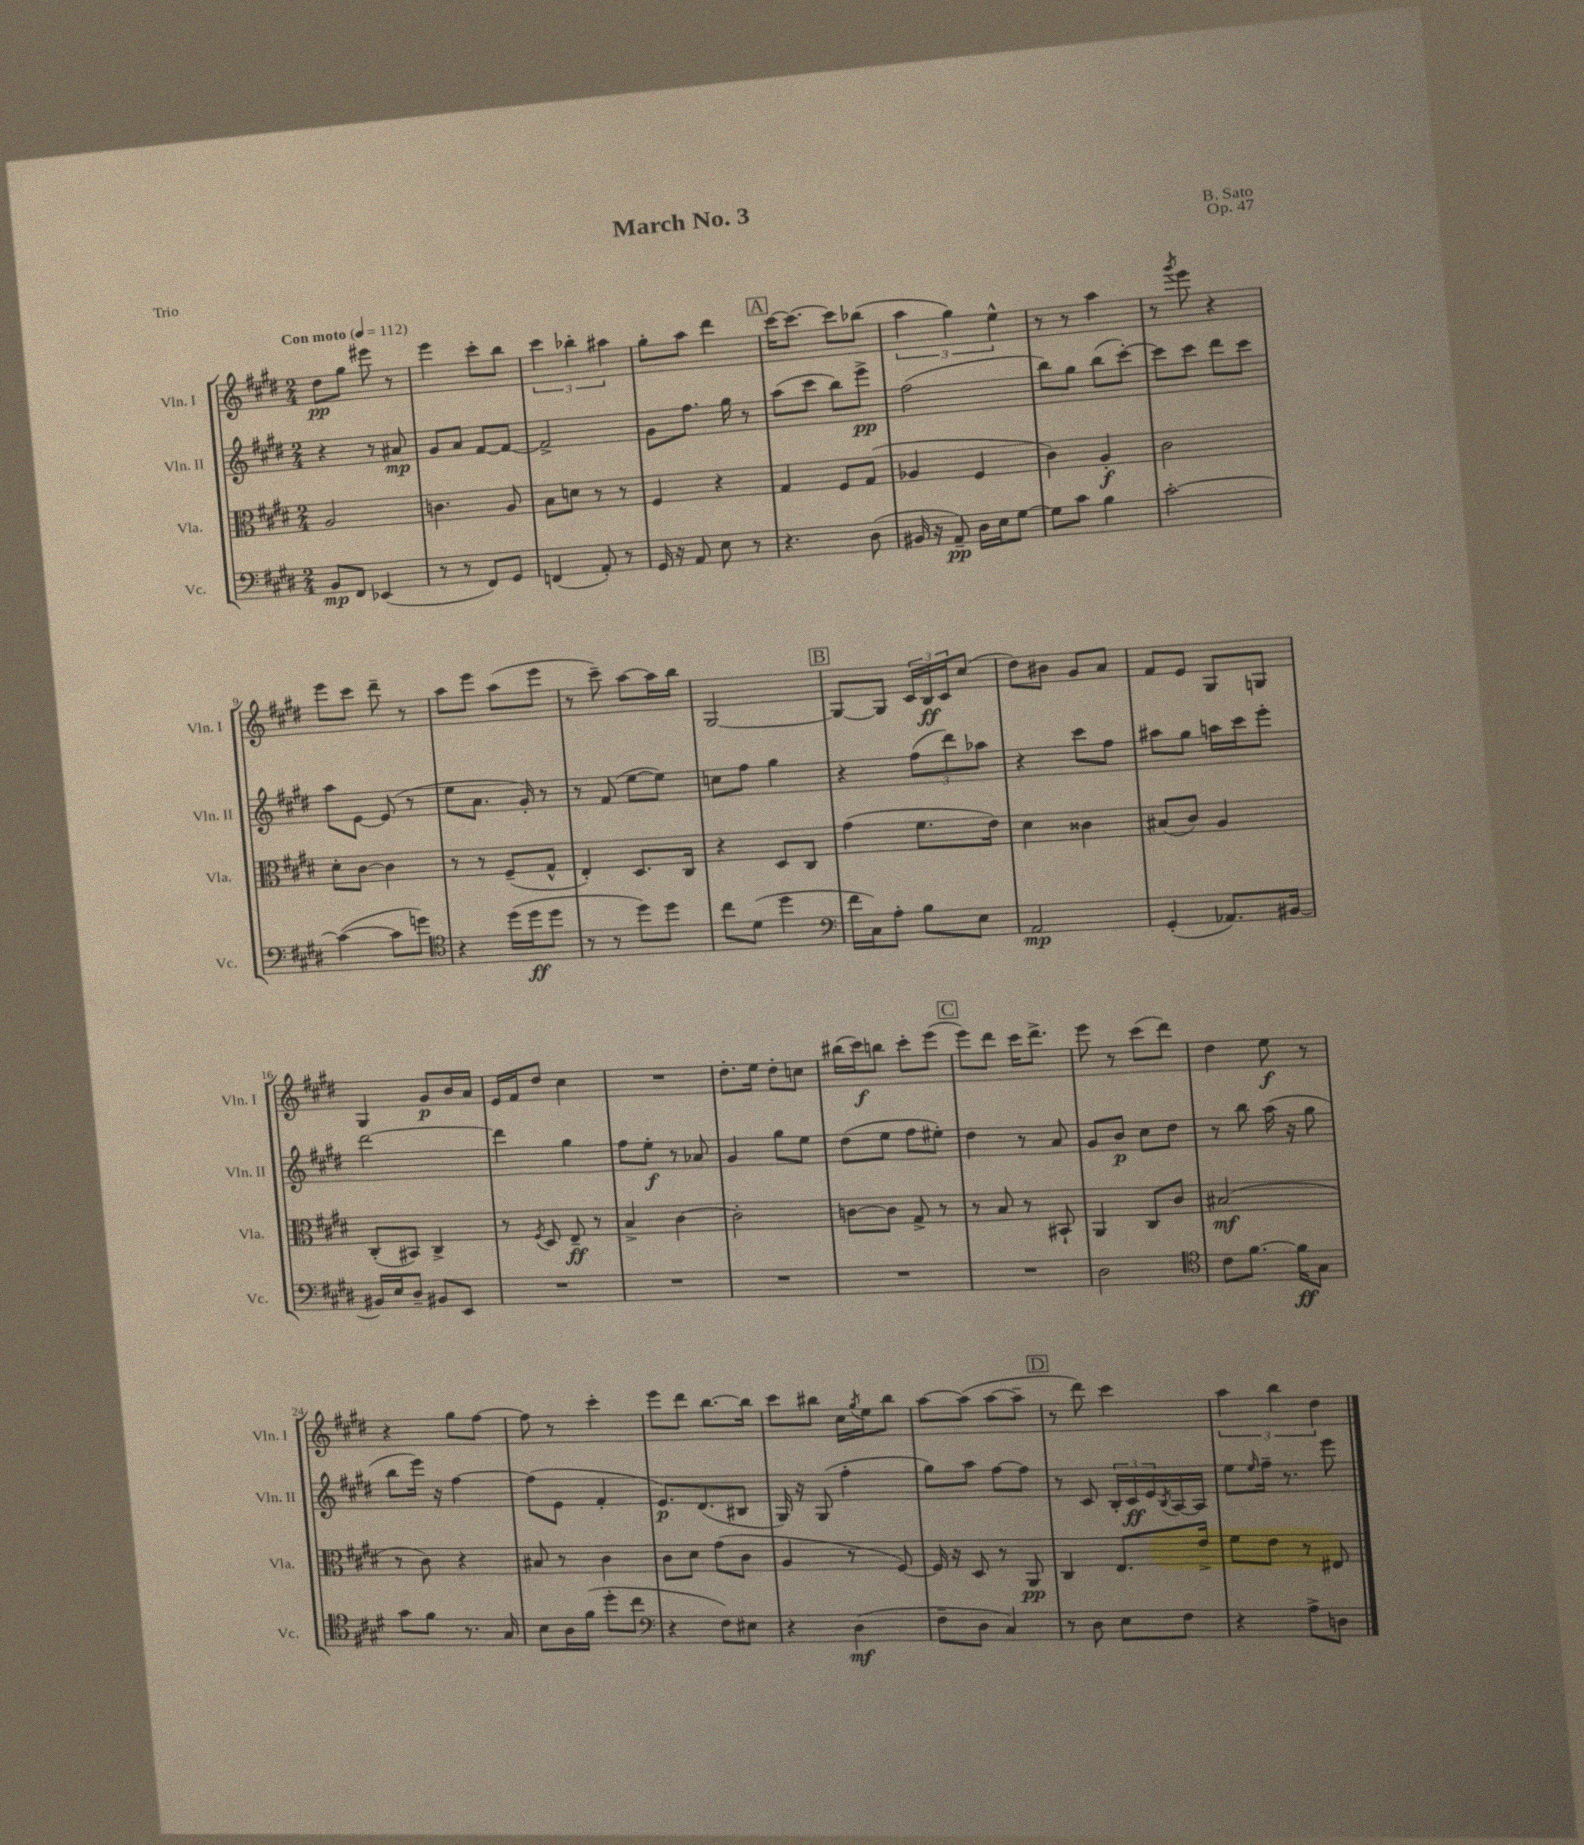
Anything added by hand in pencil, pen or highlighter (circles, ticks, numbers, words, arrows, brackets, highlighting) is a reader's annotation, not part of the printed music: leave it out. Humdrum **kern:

**kern	**dynam	**kern	**dynam	**kern	**dynam	**kern	**dynam
*part4	*part4	*part3	*part3	*part2	*part2	*part1	*part1
*staff4	*staff4	*staff3	*staff3	*staff2	*staff2	*staff1	*staff1
*I"Vc.	*	*I"Vla.	*	*I"Vln. II	*	*I"Vln. I	*
*I'Vc.	*	*I'Vla.	*	*I'Vln. II	*	*I'Vln. I	*
*clefF4	*	*clefC3	*	*clefG2	*	*clefG2	*
*k[f#c#g#d#]	*	*k[f#c#g#d#]	*	*k[f#c#g#d#]	*	*k[f#c#g#d#]	*
*M2/4	*	*M2/4	*	*M2/4	*	*M2/4	*
*MM112	*	*MM112	*	*MM112	*	*MM112	*
=1	=1	=1	=1	=1	=1	=1	=1
!	!	!	!	!	!	!LO:TX:a:B:t=Con moto	!
8BB/L	mp	2A/	.	4r	.	8dd#\L	pp
8FF#/J	.	.	.	.	.	8gg#\J	.
(4EE-X/	.	.	.	8r	.	8eee#X\	.
.	.	.	.	8a#X/	mp	8r	.
=2	=2	=2	=2	=2	=2	=2	=2
8r	.	4.cn\	.	8g#/L	.	4eee\	.
8r	.	.	.	8a/J	.	.	.
8FF#/L)	.	.	.	[8f#/L	.	8ccc#'\L	.
8GG#/J	.	8A/	.	8f#/J_	.	8bb\J	.
=3	=3	=3	=3	=3	=3	=3	=3
(4FFn/	.	8B\L	.	2f#^/]	.	6ccc#\	.
.	.	8dn\J	.	.	.	.	.
.	.	.	.	.	.	6bb-X'\	.
8AA'/)	.	8r	.	.	.	.	.
.	.	.	.	.	.	6aa#X\	.
8r	.	8r	.	.	.	.	.
=4	=4	=4	=4	=4	=4	=4	=4
16GG#/	.	4F#/	.	8g#\L	.	8gg#'\L	.
16r	.	.	.	.	.	.	.
8AA/	.	.	.	8.ff#\J	.	8aa\J	.
8E\	.	4r	.	.	.	4ddd#\	.
.	.	.	.	16gg#\	.	.	.
8r	.	.	.	8r	.	.	.
!!LO:REH:place=s1:t=A
=5	=5	=5	=5	=5	=5	=5	=5
4.r	.	4G#/	.	(8aa\L	.	[16ccc#\KL	.
.	.	.	.	.	.	8.ccc#\J_	.
.	.	.	.	8ccc#\J	.	.	.
.	.	8F#/L	.	8bb\L)	.	8ccc#\L]	.
(8D#\	.	(8G#/J	.	8eee^\J	pp	(8bb-X\J	.
=6	=6	=6	=6	=6	=6	=6	=6
16BB#X/	.	4A-X/	.	(2ff#\	.	6aa\	.
16r	.	.	.	.	.	.	.
8AA~/)	pp	.	.	.	.	.	.
.	.	.	.	.	.	6gg#\)	.
16D#\LL	.	4F#/	.	.	.	.	.
16E\J	.	.	.	.	.	.	.
.	.	.	.	.	.	6ee^^\	.
[8G#\J	.	.	.	.	.	.	.
=7	=7	=7	=7	=7	=7	=7	=7
8G#\L]	.	4c#\)	.	8bb\L)	.	8r	.
8c#\J	.	.	.	8gg#\J	.	8r	.
4B\	.	4A'/	f	(8bb\L	.	4aa\	.
.	.	.	.	[8ccc#'\J)	.	.	.
=8	=8	=8	=8	=8	=8	=8	=8
[2c#'\	.	2c#\	.	8ccc#\L]	.	8r	.
.	.	.	.	.	.	8qggg#/	.
.	.	.	.	8ccc#\J	.	8eee\	.
.	.	.	.	8ddd#\L	.	4r	.
.	.	.	.	8ccc#\J	.	.	.
!!LO:LB:g=z
=9	=9	=9	=9	=9	=9	=9	=9
(4c#\_	.	8d#'\L	.	8aa\L	.	8eee\L	.
.	.	[8c#\J	.	[8e\J	.	8ccc#\J	.
8c#\L]	.	4c#\]	.	(8e/]	.	8ddd#~\	.
8gn\J)	.	.	.	8r	.	8r	.
=10	=10	=10	=10	=10	=10	=10	=10
*clefC4	*	*	*	*	*	*	*
4r	.	8r	.	8ee\L	.	8aa\L	.
.	.	8r	.	8.a\J	.	8eee\J	.
(16dd#\LL	.	(8F#~/L	.	.	.	(8aa\L	.
16dd#\J	ff	.	.	16g#'/)	.	.	.
8dd#\J	.	8G#^^/J	.	8r	.	8eee\J	.
=11	=11	=11	=11	=11	=11	=11	=11
8r	.	4E'/)	.	8r	.	8r	.
8r	.	.	.	(8f#/	.	8ccc#~\)	.
8dd#\L)	.	8.D#/L	.	[8ee\L	.	[8aa\L	.
8dd#\J	.	.	.	8ee\J])	.	16aa\L]	.
.	.	16C#/Jk	.	.	.	16bb\JJ	.
=12	=12	=12	=12	=12	=12	=12	=12
8cc#\L	.	4r	.	8ccn\L	.	[2G#/	.
(8d#\J	.	.	.	8ff#\J	.	.	.
4dd#\	.	8D#/L	.	4gg#\	.	.	.
.	.	8C#/J	.	.	.	.	.
!!LO:REH:place=s1:t=B
=13	=13	=13	=13	=13	=13	=13	=13
*clefF4	*	*	*	*	*	*	*
16f#\LL	.	(4g#\	.	4r	.	8G#/L_	.
16C#\J)	.	.	.	.	.	.	.
8A'\J	.	.	.	.	.	8G#/J]	.
8B\L	.	8.f#\L	.	(12ff#\L	.	24c#/LL	.
.	.	.	.	.	.	24B/	ff
.	.	.	.	12ddd#\)	.	24c#/J	.
8E\J	.	.	.	.	.	(8cc#/J	.
.	.	.	.	12aa-X\J	.	.	.
.	.	16e\Jk)	.	.	.	.	.
=14	=14	=14	=14	=14	=14	=14	=14
2AA/	mp	4d#\	.	4r	.	8dd#\L)	.
.	.	.	.	.	.	8b#X\J	.
.	.	4c##X\	.	8ccc#\L	.	8g#/L	.
.	.	.	.	8ff#\J	.	8a/J	.
=15	=15	=15	=15	=15	=15	=15	=15
(4GG#'/	.	(8B#X/L	.	8aa#X\L	.	8f#/L	.
.	.	8c#/J)	.	8gg#\J	.	8e/J	.
8.AA-X/L)	.	4A/	.	16aan\LL	.	8G#/L	.
.	.	.	.	16ccc#\J	.	.	.
.	.	.	.	8eee'\J	.	8Gn/J	.
[16BB#X/Jk	.	.	.	.	.	.	.
!!LO:LB:g=z
=16	=16	=16	=16	=16	=16	=16	=16
16BB#X/LL]	.	(8C#'/L	.	[2ddd#\	.	4G#/	.
16E/J	.	.	.	.	.	.	.
8D#~/J	.	8BB#X/J)	.	.	.	.	.
8BB#X/L	.	4C#^/	.	.	.	8g#/L	p
8EE/J	.	.	.	.	.	16b/L	.
.	.	.	.	.	.	16a/JJ	.
=17	=17	=17	=17	=17	=17	=17	=17
2r	.	8r	.	4ddd#\]	.	16e/LL	.
.	.	.	.	.	.	16f#/J	.
.	.	8qF#/	.	.	.	.	.
.	.	8D#/	.	.	.	8dd#/J	.
.	.	8E~/	ff	4gg#\	.	4cc#\	.
.	.	8r	.	.	.	.	.
=18	=18	=18	=18	=18	=18	=18	=18
2r	.	4B^/	.	8ff#\L	.	2r	.
.	.	.	.	8ee'\J	f	.	.
.	.	[4c#\	.	8r	.	.	.
.	.	.	.	8a-X/	.	.	.
=19	=19	=19	=19	=19	=19	=19	=19
2r	.	2c#'\]	.	4g#/	.	8.dd#'\L	.
.	.	.	.	.	.	16ee\Jk	.
.	.	.	.	8gg#\L	.	8dd#'\L	.
.	.	.	.	8ee\J	.	8ccn\J	.
=20	=20	=20	=20	=20	=20	=20	=20
2r	.	[8cn\L	.	(8dd#\L	.	(16bb#X\LL	.
.	.	.	.	.	.	16ccc#\J)	f
.	.	8c\J]	.	8ee\J	.	8bbn\J	.
.	.	8G#^/	.	8ff#\L	.	8ccc#'\L	.
.	.	8r	.	8ee#X'\J)	.	(8eee\J	.
!!LO:REH:place=s1:t=C
=21	=21	=21	=21	=21	=21	=21	=21
2r	.	8r	.	4dd#\	.	8eee\L)	.
.	.	8B/	.	.	.	8ddd#\J	.
.	.	8r	.	8r	.	16ccc#\KL	.
.	.	.	.	.	.	8.ddd#^\J	.
.	.	8BB#X`/	.	8a/	.	.	.
=22	=22	=22	=22	=22	=22	=22	=22
2D#\	.	4AA/	.	8g#/L	.	8eee\	.
.	.	.	.	8b/J	p	8r	.
.	.	8C#/L	.	8cc#\L	.	(8ccc#\L	.
.	.	8c#/J	.	8dd#\J	.	8ddd#\J)	.
=23	=23	=23	=23	=23	=23	=23	=23
*clefC4	*	*	*	*	*	*	*
8c#\L	.	(2B#X/	mf	8r	.	4dd#\	.
[8.f#\J	.	.	.	8bb\	.	.	.
.	.	.	.	(16aa\	.	8ee\	f
16f#\KL]	ff	.	.	16r	.	.	.
8G#\J	.	.	.	8gg#\	.	8r	.
!!LO:LB:g=z
=24	=24	=24	=24	=24	=24	=24	=24
8g#\L	.	8r	.	8bb\L	.	4r	.
8f#\J	.	8c#\)	.	16eee\Jk)	.	.	.
.	.	.	.	16r	.	.	.
8.r	.	4r	.	[4ff#\	.	8gg#\L	.
.	.	.	.	.	.	[8ff#\J	.
16G#/	.	.	.	.	.	.	.
=25	=25	=25	=25	=25	=25	=25	=25
8B\L	.	8B#X/	.	(8ff#\L]	.	8ff#\]	.
16A\L	.	8r	.	8e\J	.	8r	.
(16f#\JJ	.	.	.	.	.	.	.
8dd#'\L	.	4c#\	.	4f#'/	.	4ccc#'\	.
8cc#\J	.	.	.	.	.	.	.
=26	=26	=26	=26	=26	=26	=26	=26
*clefF4	*	*	*	*	*	*	*
4r	.	8c#\L	.	8.e/L)	p	8eee\L	.
.	.	8d#\J	.	.	.	8ddd#\J	.
.	.	.	.	(8.d#/	.	.	.
8F#\L)	.	(8g#\L	.	.	.	[8.bb\L	.
8E#X\J	.	8c#\J	.	8B#X/J	.	.	.
.	.	.	.	.	.	16bb\Jk]	.
=27	=27	=27	=27	=27	=27	=27	=27
4r	.	4A/	.	16G#/)	.	8ccc#\L	.
.	.	.	.	16r	.	.	.
.	.	.	.	(8G#/	.	8bb#X\J	.
(4D#\	mf	8r	.	4ff#'\	.	16cc#\LL	.
.	.	.	.	.	.	8qgg#/	.
.	.	.	.	.	.	16ee\J	.
.	.	[8F#/)	.	.	.	8bb#\J	.
=28	=28	=28	=28	=28	=28	=28	=28
8F#~\L	.	16F#/]	.	8gg#\L)	.	[8aa\L	.
.	.	16r	.	.	.	.	.
8D#\J	.	8D#/	.	8aa\J	.	(8aa\J]	.
4C#/)	.	8r	.	[8ff#\L	.	[8aa\L	.
.	.	8AA/	pp	8ff#\J]	.	8aa~\J]	.
!!LO:REH:place=s1:t=D
=29	=29	=29	=29	=29	=29	=29	=29
8r	.	4C#/	.	8r	.	8r	.
8D#\	.	.	.	8c#/	.	8ddd#\)	.
8E\L	.	8.E/L	.	24B'/LL	.	4ccc#\	.
.	.	.	.	24c#/	ff	.	.
.	.	.	.	24e/	.	.	.
.	.	.	.	8qB/	.	.	.
8F#\J	.	.	.	[16A/	.	.	.
.	.	16e^/Jk	.	16A/JJ]	.	.	.
=30	=30	=30	=30	=30	=30	=30	=30
4r	.	8f#\L	.	8ee\L	.	6aa\	.
.	.	.	.	16qqee/	.	.	.
.	.	8e\J	.	16ff#~\Jk	.	.	.
.	.	.	.	.	.	6bb\	.
.	.	.	.	8.r	.	.	.
8A^\L	.	8r	.	.	.	.	.
.	.	.	.	.	.	6dd#\	.
8Dn\J	.	8E#X/	.	8eee\	.	.	.
==	==	==	==	==	==	==	==
*-	*-	*-	*-	*-	*-	*-	*-
